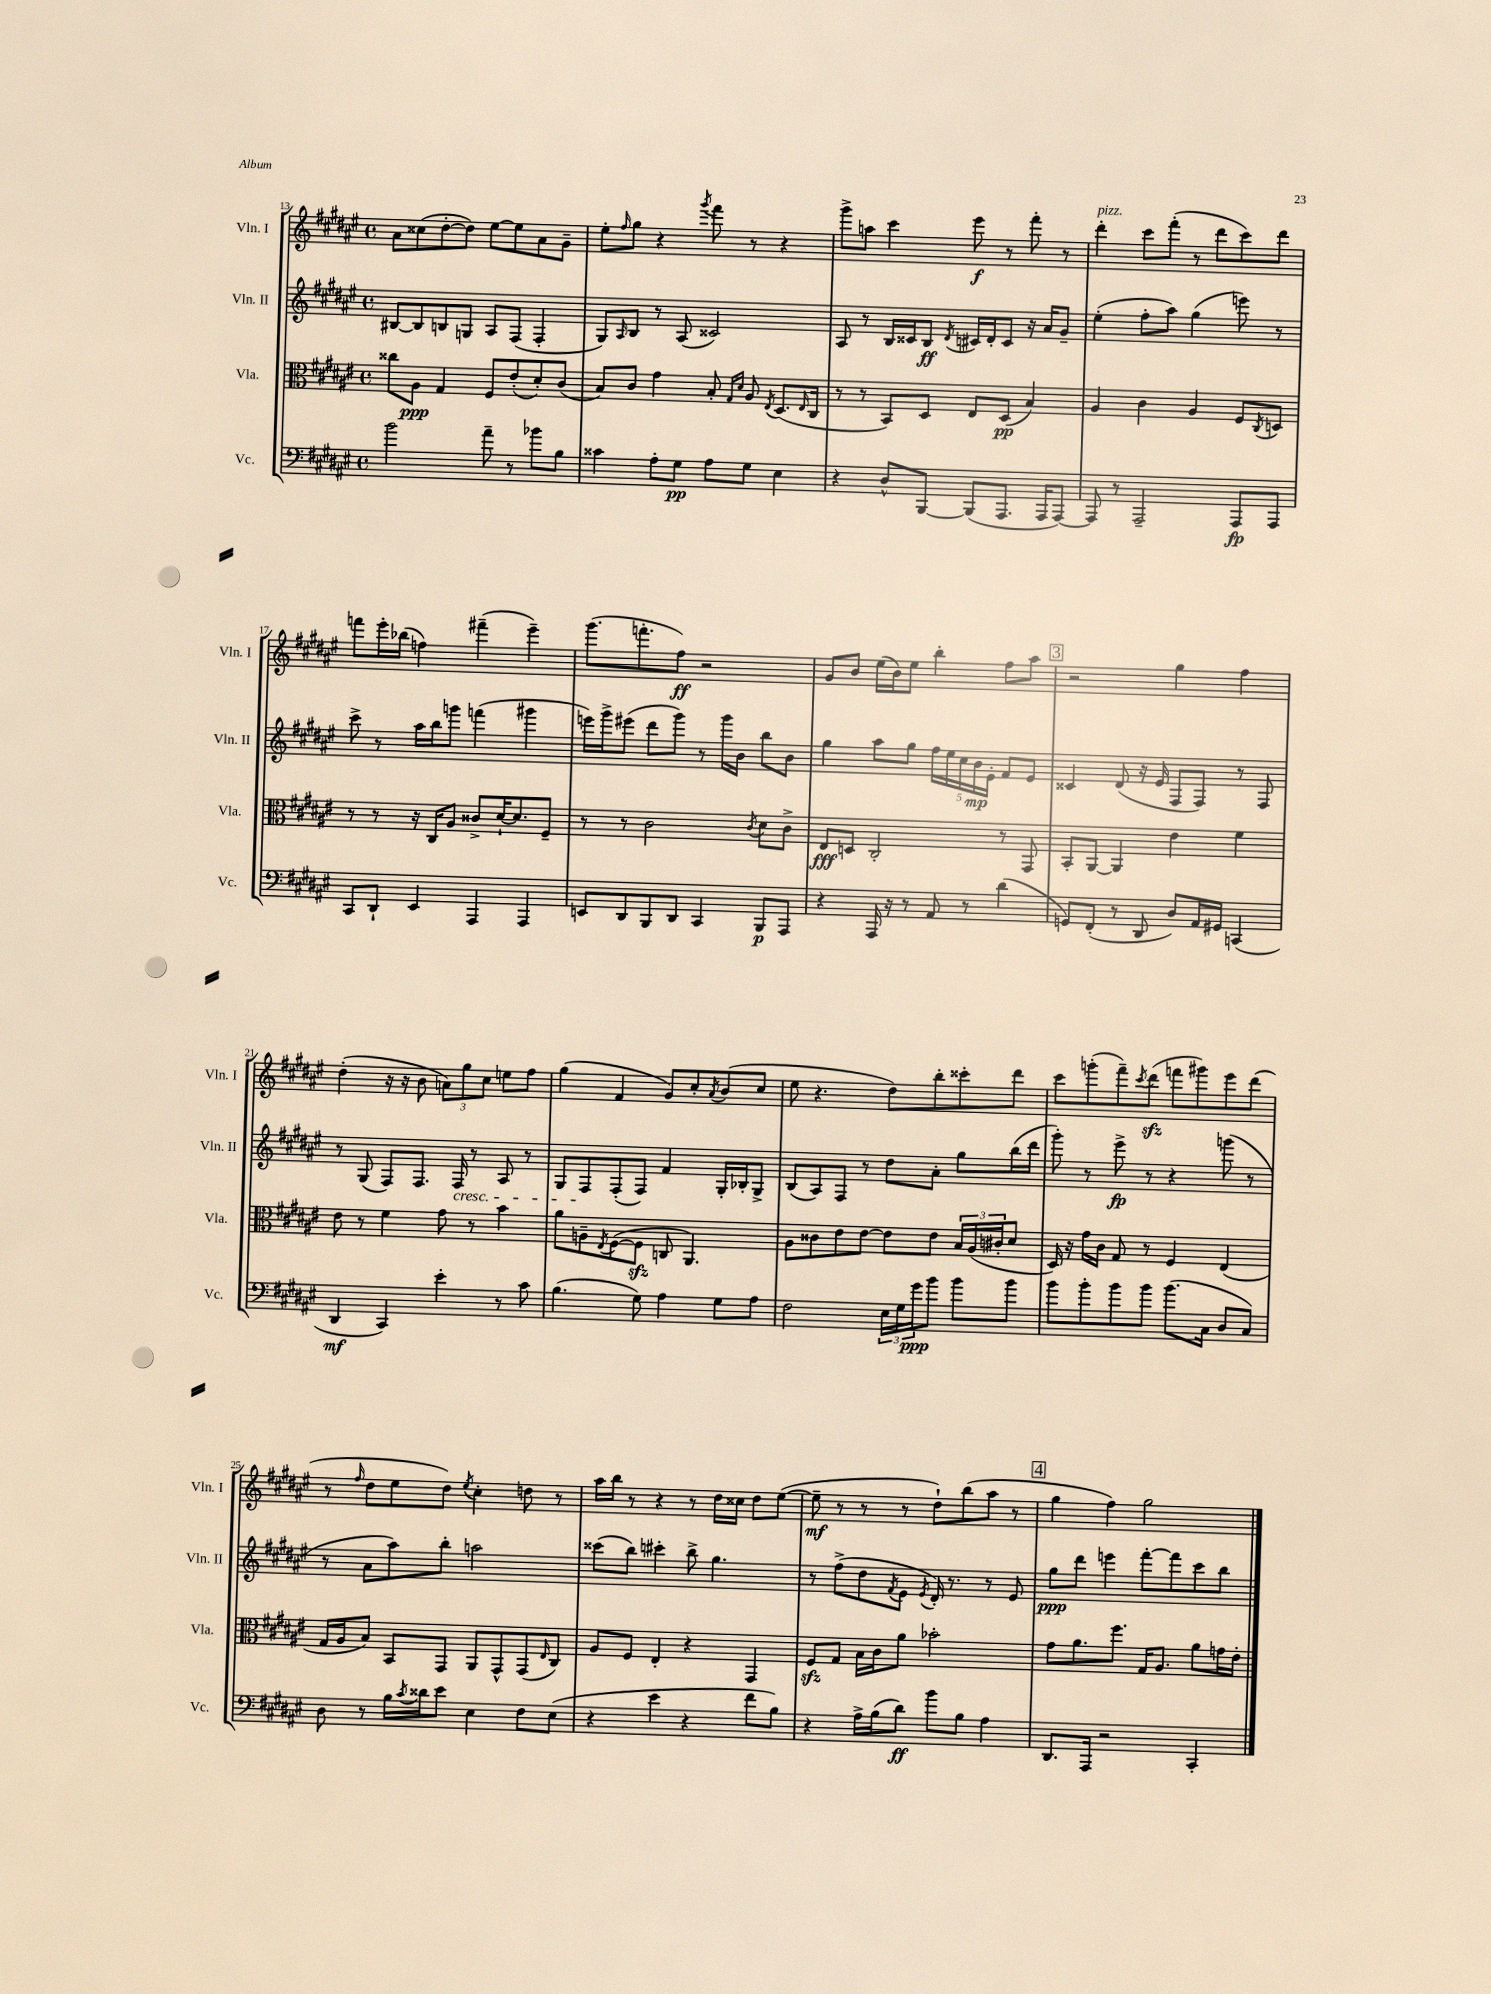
<<
\new StaffGroup <<
\new Staff = "s0" \with { instrumentName = "Vln. I" shortInstrumentName = "Vln. I" } {
    \clef treble \key fis \major \defaultTimeSignature \time 4/4
    ais'8 cisis''8( dis''8~-. dis''8) eis''8~ eis''8 ais'8 gis'8-- |
    eis''8-. \grace { fis''16 } gis''8 r4 \acciaccatura { gis'''8 } fis'''8 r8 r4 |
    gis'''8-> a''8 cis'''4 eis'''8\f r8 fis'''8-. r8 |
    dis'''4-.^\markup { \italic "pizz." } cis'''8 fis'''8-.( r8 dis'''8 cis'''8) dis'''8 |
    f'''8 eis'''16-. bes''16( f''4) fis'''4--( eis'''4--) |
    gis'''8.( f'''8.-. fis''8\ff) r2 |
    gis'8 b'8 eis''16( b'16) eis''8 b''4-. fis''8 ais''8 |
    \mark \markup { \box "3" } r2 gis''4 fis''4 |
    dis''4-.( r16 r16 b'8 \tuplet 3/2 { a'8) gis''8 cis''8 } e''8 fis''8 |
    gis''4( fis'4 gis'8) cis''8-. \acciaccatura { ais'8 } b'8( cis''8 |
    eis''8 r4. dis''8) b''8-. cisis'''8-. dis'''8 |
    cis'''8 g'''8-.( fis'''8--) \acciaccatura { cis'''8 } dis'''8\sfz( f'''8 gis'''8) eis'''8 dis'''8( |
    r8 \grace { fis''16 } dis''8 eis''8 dis''8) \acciaccatura { eis''8 } cis''4-. d''8 r8 |
    ais''16 b''16 r8 r4 r8 dis''16 cisis''16 dis''8 eis''8~( |
    eis''8--\mf r8 r8 r8 dis''8-!) b''8( ais''8 r8 |
    \mark \markup { \box "4" } gis''4 fis''4) gis''2 \bar "|." |
}
\new Staff = "s1" \with { instrumentName = "Vln. II" shortInstrumentName = "Vln. II" } {
    \clef treble \key fis \major \defaultTimeSignature \time 4/4
    bis8~ bis8 b8 g8 ais8 fis8( fis4-. |
    gis8) \grace { ais16 } b8 r8 ais8( cisis'2) |
    ais8 r8 b16 cisis'16 b8\ff \acciaccatura { dis'8 } cis'16 dis'16-. cis'8 r16 ais'16 gis'8-- |
    eis''4-.( fis''8-. ais''8) gis''4( e'''8) r8 |
    cis'''8-> r8 ais''16 b''16 g'''8 f'''4( gis'''4 |
    e'''16) gis'''16-> eis'''8( dis'''8 gis'''8) r8 gis'''16 b'16 b''8 b'8 |
    gis''4 ais''8 gis''8 \tuplet 5/4 { fis''16 eis''16 cis''16 b'16\mp eis'16-. } fis'8 eis'8 |
    \mark \markup { \box "3" } cisis'4 dis'8( r16 eis'16 fis8 fis8) r8 fis8 |
    r8 gis8( fis8) fis8. fis16\cresc r8 ais8 r8 |
    gis8 fis8\! fis8-.( fis8) fis'4 gis16-. bes16-. gis8-> |
    b8( ais8) fis8 r8 dis''8 ais'8-. gis''8 b''16( dis'''16 |
    gis'''8-.) r8 eis'''8->\fp r8 r4 g'''8( r8 |
    r8 ais'8 ais''8) b''8-. a''2 |
    cisis'''8( b''8) cis'''4-. b''8-> gis''4. |
    r8 fis''8->( dis''8 \acciaccatura { fis'8 } eis'8 \acciaccatura { eis'8 } dis'16-.) r8. r8 eis'8 |
    \mark \markup { \box "4" } gis''8\ppp dis'''8 e'''4 fis'''8~-. fis'''8 cis'''8 b''8 \bar "|." |
}
\new Staff = "s2" \with { instrumentName = "Vla." shortInstrumentName = "Vla." } {
    \clef alto \key fis \major \defaultTimeSignature \time 4/4
    cisis''8 ais8\ppp gis4 fis8 eis'8-.( dis'8-.) cis'8( |
    b8) cis'8 gis'4 b8-. \grace { gis16 dis'16 } ais8 \acciaccatura { eis8 } dis8.( \grace { eis16 } cis16 |
    r8 r8 b,8) dis8 eis8 dis8\pp( b4) |
    ais4 cis'4 ais4 fis8 \acciaccatura { cis8 } d8 |
    r8 r8 r16 cis16 ais8 cisis'8-> dis'16~-! dis'8. fis8-- |
    r8 r8 cis'2 \acciaccatura { cis'8 } dis'8 cis'8-> |
    eis8\fff d8 cis2-. r8 gis,8 |
    \mark \markup { \box "3" } b,8-. ais,8~ ais,4 eis'4 fis'4 |
    eis'8 r8 fis'4 gis'8 r8 b'4 |
    ais'8 a8-- \acciaccatura { eis8 } fis8~( fis8\sfz c8 ais,4.) |
    ais8 cisis'8 eis'8 eis'8~ eis'8 eis'8 \tuplet 3/2 { b16 ais16( cis'16-. } dis'8 |
    dis16) r16 gis'16 cis'16 gis8 r8 fis4 eis4( |
    gis16 ais16 b8) b,8 gis,8 ais,8 gis,8-^ gis,8( \grace { eis16 } cis8) |
    ais8 fis8 eis4-. r4 gis,4 |
    fis8\sfz gis8 b16 cis'16 ais'8 bes'2-. |
    \mark \markup { \box "4" } gis'8 ais'8. fis''8. gis16 ais8. ais'8 g'16 eis'16-. \bar "|." |
}
\new Staff = "s3" \with { instrumentName = "Vc." shortInstrumentName = "Vc." } {
    \clef bass \key fis \major \defaultTimeSignature \time 4/4
    b'2 ais'8-- r8 bes'8 b8 |
    cisis'4 ais8-. gis8\pp ais8 gis8 eis4 |
    r4 dis8-^ b,,8~ b,,8( ais,,8. ais,,16 ais,,8~) |
    ais,,8 r8 ais,,2-- ais,,8\fp ais,,8 |
    cis,8 dis,8-! eis,4 ais,,4 ais,,4 |
    e,8 dis,8 b,,8 dis,8 cis,4 b,,8\p ais,,8 |
    r4 ais,,16 r16 r8 ais,8 r8 dis'4( |
    \mark \markup { \box "3" } g,8) fis,8-.( r8 dis,8 dis8) ais,16 gis,16 c,4( |
    dis,4\mf cis,4) eis'4-. r8 cis'8 |
    b4.( gis8) ais4 gis8 ais8 |
    fis2 \tuplet 3/2 { eis16 gis16 gis'16\ppp } b'8 b'8 b'8 |
    b'8 b'8-. b'8 b'8 b'8.( cis16 dis8 cis8) |
    dis8 r8 b16 \acciaccatura { cis'8 } disis'16 eis'8 eis4 fis8 eis8( |
    r4 eis'4 r4 fis'8 b8) |
    r4 ais16-> b16( dis'8\ff) b'8 b8 ais4 |
    \mark \markup { \box "4" } dis,8. ais,,16 r2 cis,4-. \bar "|." |
}
>>
>>
\layout { \context { \Score currentBarNumber = #13 } }
